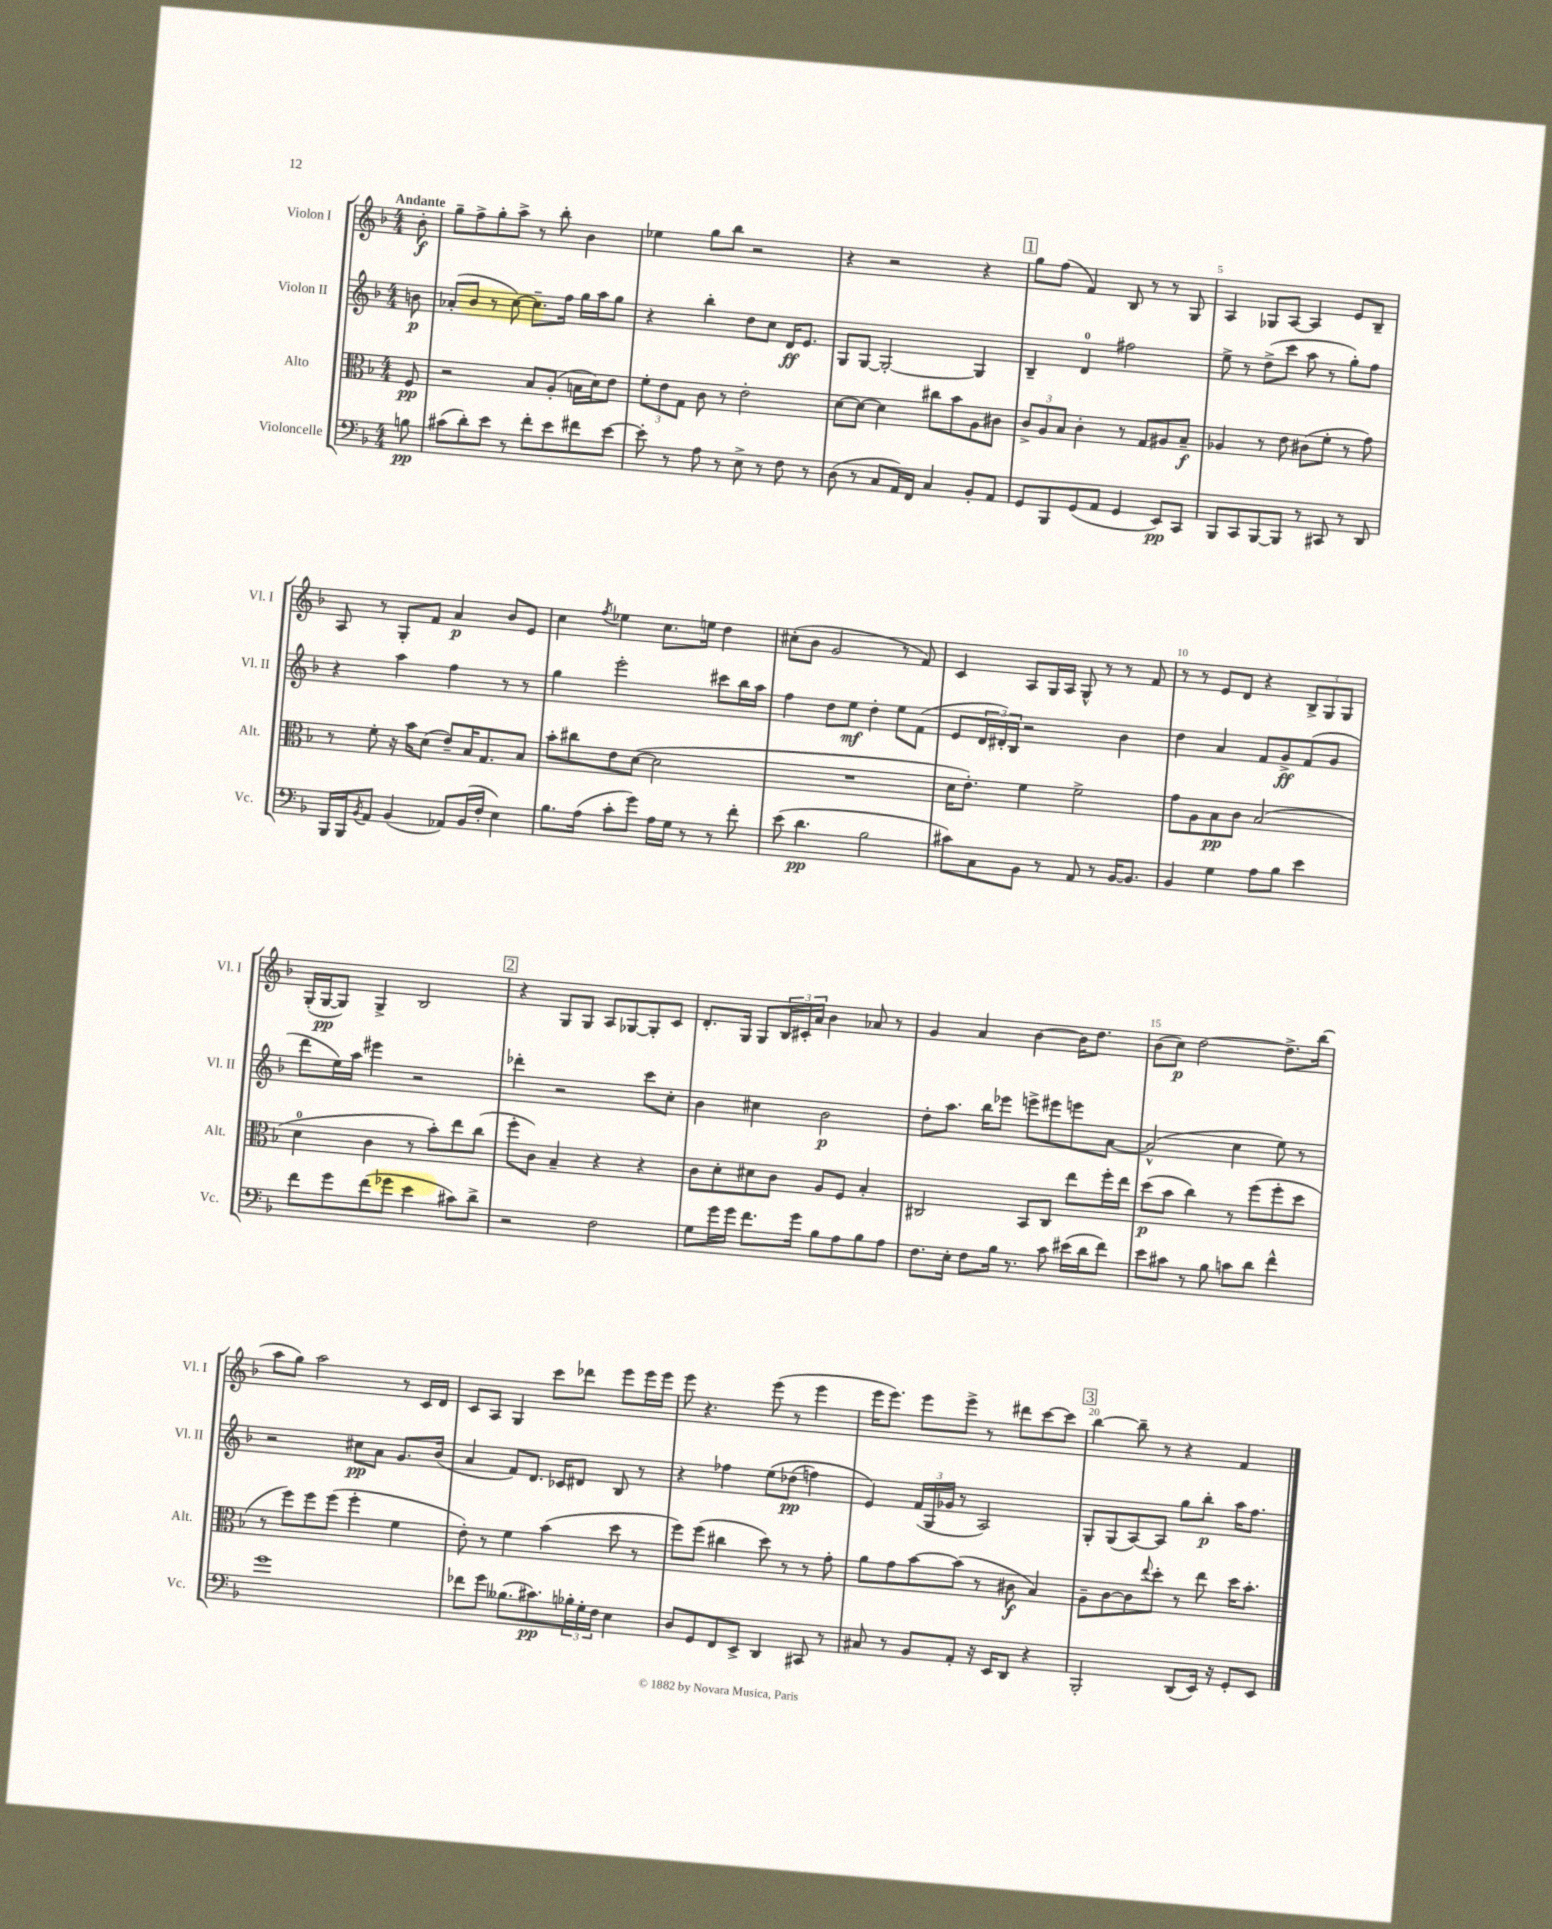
<<
\new StaffGroup <<
\new Staff = "s0" \with { instrumentName = "Violon I" shortInstrumentName = "Vl. I" } {
    \clef treble \key f \major \numericTimeSignature \time 4/4 \partial 8 \tempo "Andante"
    bes'8-.\f |
    g''8-- f''8-> g''8-. a''8-> r8 bes''8-. bes'4 |
    ees''4 g''8 bes''8 r2 |
    r4 r2 r4 |
    \mark \markup { \box "1" } g''8 f''8( f'4) bes8 r8 r8 g8 |
    a4 ges8 a8~ a4 e'8 bes8-- |
    a8 r8 g8-. f'8 a'4\p bes'8 e'8 |
    c''4 \acciaccatura { f''8 } ees''4 c''8. e''16 d''4 |
    cis''8-.( bes'8 g'2 r8 f'8) |
    c'4 a8 g16 a16 g8-^ r8 r8 f'8 |
    r8 r8 e'8 d'8 r4 \tuplet 3/2 { bes8-> g8 g8 } |
    g16-.( g16~\pp g8) g4-> bes2 |
    \mark \markup { \box "2" } r4 g8 g8 a8 ges8~ ges8-. c'8 |
    d'8.-. g16 g8 \tuplet 3/2 { bes16 cis'16-. a'16 } bes'4 aes'8 r8 |
    g'4 a'4 bes'4~ bes'16 d''8. |
    bes'8( c''8\p) d''2~ d''8.-> bes''16( |
    a''8 g''8) a''2 r8 c'16 d'16 |
    c'8 a8 g4 c'''8 des'''8 e'''8 e'''16 e'''16 |
    e'''8 r4. e'''8( r8 e'''4 |
    e'''16 e'''8.) e'''8 e'''8-> r8 dis'''8 c'''8~ c'''8 |
    \mark \markup { \box "3" } bes''4~ bes''8-- r8 r4 f'4 \bar "|." |
}
\new Staff = "s1" \with { instrumentName = "Violon II" shortInstrumentName = "Vl. II" } {
    \clef treble \key f \major \numericTimeSignature \time 4/4 \partial 8
    b'8\p |
    aes'8-.( bes'8 r8 c''8~) c''8.-- f''16 g''16 a''16 g''8 |
    r4 bes''4-. d''8 c''8 d'16\ff e'8. |
    g8 g8~ g2~-. g4 |
    \mark \markup { \box "1" } bes4-- d'4-0 fis''2 |
    e''8-> r8 d''8->( c'''8 a''8 r8 g''8-.) f''8 |
    r4 a''4 f''4 r8 r8 |
    g''4 e'''2-. cis'''8 bes''16 a''16 |
    f''4 d''8 e''8\mf d''4-. e''8 f'8( |
    e'8 \tuplet 3/2 { d'16 dis'16-.) bes16 } r2 bes'4 |
    d''4 a'4 f'8 g'8->\ff f'8( g'8 |
    d'''8 e''16) a''16 eis'''4 r2 |
    \mark \markup { \box "2" } des'''4-. r2 c'''8 c''8-. |
    bes'4 cis''4 bes'2\p |
    d''8-. a''8. bes''16 ees'''8 e'''8-> eis'''8 e'''8 a'8~ |
    a'2-^( c''4 e''8) r8 |
    r2 cis''8\pp a'8 g'8. bes'16( |
    a'4 f'8) d'8. ces'16 dis'8 bes8 r8 |
    r4 fes''4 e''8\( des''8\pp( f''4) |
    e'4\) \tuplet 3/2 { f'16( g16 ges'16 } r8 a2) |
    \mark \markup { \box "3" } g8-. g8( a8~) a8 g''8 bes''8-.\p a''16 f''8. \bar "|." |
}
\new Staff = "s2" \with { instrumentName = "Alto" shortInstrumentName = "Alt." } {
    \clef alto \key f \major \numericTimeSignature \time 4/4 \partial 8
    f8\pp |
    r2 bes8 a8-.( b16 d'16) e'8 |
    \tuplet 3/2 { f'8-. e'8 g8 } c'8 r8 e'2-. |
    d'8~ d'8~ d'4 cis''8 bes'8 a8 cis'8 |
    \mark \markup { \box "1" } \tuplet 3/2 { c'8-> a8 bes8 } c'4-. r8 g8 ais8 bes8--\f |
    aes4 r8 e'8 cis'8( f'8-. r8 g'8) |
    r8 f'8-. r16 bes'16 d'8( e'8--) bes16 g8. bes8 |
    bes'8-. cis''8 e'8 d'8~( d'2 |
    R1 |
    d'16 e'8.-.) f'4 f'2-> |
    g'8 a8 bes8\pp c'8 bes2( |
    d'4-0 c'4 r8 bes'8-.) e''8 c''8( |
    \mark \markup { \box "2" } f''8-. c'8) bes4-- r4 r4 |
    c'8 d'8-. dis'8 c'8 a8 f8 bes4-. |
    cis2 bes,8 cis8 e''8 f''16-. e''16 |
    d''8\p( bes'8 c''4) r8 f''8( f''8-. d''8 |
    r8 f''8) f''8 f''8( f''4-. f'4 |
    e'8-.) r8 f'4 bes'4( d''8 r8 |
    f''8) f''8( cis''4 d''8) r8 r8 g'8-. |
    a'8 g'8 bes'8~ bes'8( r8 cis'8\f bes4) |
    \mark \markup { \box "3" } a8-- c'8~ c'8 \appoggiatura { e''8 } d''8-. r8 e''8 d''16 bes'8.-. \bar "|." |
}
\new Staff = "s3" \with { instrumentName = "Violoncelle" shortInstrumentName = "Vc." } {
    \clef bass \key f \major \numericTimeSignature \time 4/4 \partial 8
    b8\pp |
    cis'8( d'8-.) e'8 r8 f'8-. e'8 fis'8 e'8~ |
    e'8-. r8 a8 r8 e8-> r8 f8 r8 |
    d8( r8 c8 a,16) f,16 c4 bes,8-. a,8 |
    \mark \markup { \box "1" } g,8 bes,,8 g,8( a,8 g,4 e,8\pp) c,8 |
    bes,,8 c,8 bes,,8~ bes,,8 r8 cis,8 r8 d,8 |
    bes,,16 bes,,16 \acciaccatura { bes,8 } a,8 bes,4( aes,8) bes,16( f16-. e4) |
    bes8. a16( c'8-. g'8) a16 g16 r8 r8 f'8-. |
    e'8( d'4.\pp bes2 |
    cis'8) c8 bes,8 r8 a,8 r8 bes,16~ bes,8. |
    bes,4 g4 a8 bes8 e'4 |
    f'8 g'8 f'8( ges'8 e'4 cis'8) d'8-> |
    \mark \markup { \box "2" } r2 f2 |
    g8 g'16 g'16 f'8. g'16 bes8 a8 bes8 a8 |
    f8. e16-. f8 bes16 r8. c'8 eis'16( d'16 f'8) |
    e'8 cis'8 r8 bes8 c'8 d'8 f'4-^ |
    g'1 |
    fes'8 g'8 beses8.( cis'8.\pp) \tuplet 3/2 { bes16-. g16-. f16 } e4 |
    d8 g,8 f,8 e,8-> d,4 cis,8 r8 |
    cis8 r8 bes,8 a,8-. r16 e,16 d,8 r4 |
    \mark \markup { \box "3" } bes,,2-. d,8( e,16) r16 g,8-. e,8 \bar "|." |
}
>>
>>
\layout { \context { \Score \override BarNumber.break-visibility = ##(#f #t #t) barNumberVisibility = #(every-nth-bar-number-visible 5) } }
